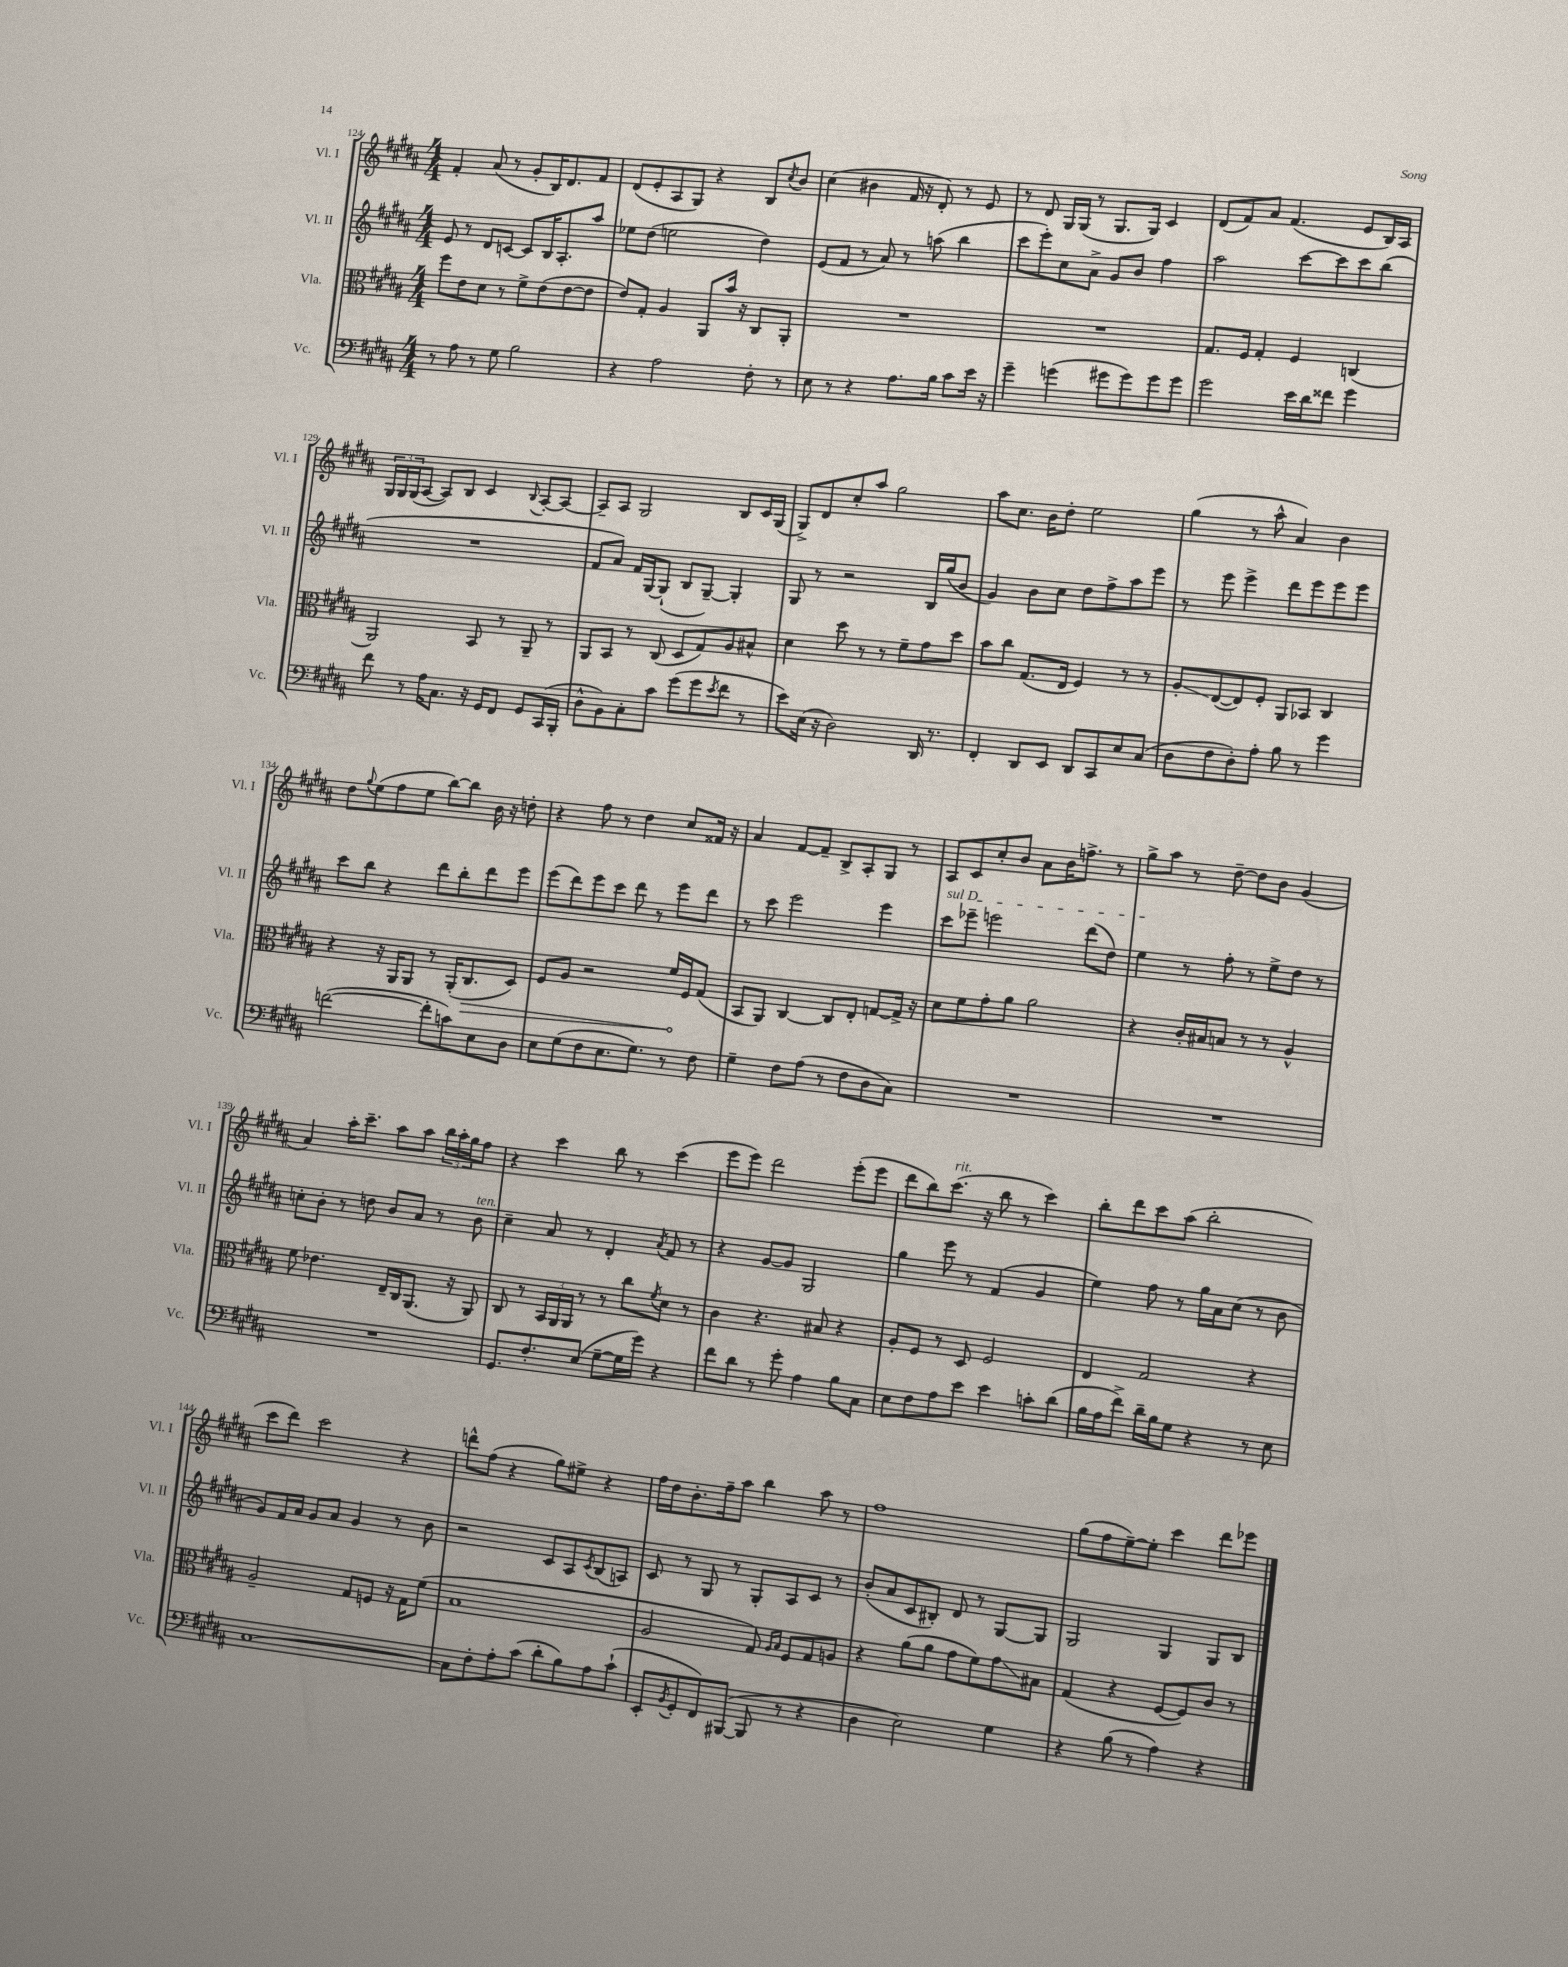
<<
\new StaffGroup <<
\new Staff = "s0" \with { instrumentName = "Vl. I" shortInstrumentName = "Vl. I" } {
    \clef treble \key b \major \numericTimeSignature \time 4/4
    fis'4-. ais'8( r8 gis'8-. b16) dis'8. fis'8 |
    dis'8( e'8-. ais8 gis8) r4 b8 \acciaccatura { cis''8 } b'8 |
    cis''4( bis'4 fis'16 r16 dis'8-.) r8 e'8 |
    r8 dis'8 gis16 gis16( r8 gis8. gis16) cis'4 |
    dis'8( fis'8) ais'8 fis'4.( e'8 b16) ais16 |
    \tuplet 3/2 { gis16 gis16 gis16( } ais8~ ais8) b8 cis'4 \appoggiatura { b8 } ais8~-. ais8~ |
    ais8-- ais8 gis2 b8 cis'16 gis16( |
    gis8->) dis'8 cis''8-. ais''8 gis''2 |
    ais''8 cis''8. b'16 dis''8-. e''2 |
    gis''4( r8 ais''8-^ ais'4) b'4 |
    dis''8 \appoggiatura { gis''8 } e''8( fis''8 e''8 b''8~) b''8 b'16 r16 d''8-. |
    r4 fis''8 r8 dis''4 cis''8 fisis'16 r16 |
    ais'4 fis'8~ fis'8-- b8-> ais8-. gis8 r8 |
    ais8 cis'8 cis''8-. b'8 ais'8 b'16 f''8.-> r8 |
    gis''8-> ais''8 r8 dis''8~-- dis''8 b'8 gis'4( |
    ais'4) ais''16-. cis'''8.-- ais''8 ais''8 \tuplet 3/2 { b''16 ais''16-. gis''16 } fis''8 |
    r4 cis'''4 b''8 r8 cis'''4( |
    e'''8 e'''8) dis'''2 e'''8-.( e'''8 |
    dis'''8 b''8) cis'''8.^\markup { \italic "rit." }( r16 b''8 r8 cis'''4) |
    b''8-. dis'''8 cis'''8 ais''8( b''2-. |
    cis'''8 dis'''8) cis'''2 r4 |
    d'''8-^ fis''8( r4 gis''8) eis''8-> r4 |
    fis''16 dis''16 b'8.-. fis''16-- ais''8 b''4 ais''8 r8 |
    fis''1 |
    gis''8( fis''8 e''8~--) e''8-. cis'''4 dis'''8 ees'''8 \bar "|." |
}
\new Staff = "s1" \with { instrumentName = "Vl. II" shortInstrumentName = "Vl. II" } {
    \clef treble \key b \major \numericTimeSignature \time 4/4
    e'8 r8 dis'8 c'8~ c'8 b16 ais8.-. ais''8 |
    ees''8 dis''8( e''2 dis''4) |
    e'8( fis'8 r8 ais'8) r8 a''8( b''4 |
    cis'''8 e'''8-.) cis''8 ais'8-> gis'8 b'8 fis''4 |
    ais''2 cis'''8~ cis'''8 cis'''8 b''8( |
    R1 |
    fis'8 ais'8) fis'16 gis16~ gis8-!( b8 gis8~--) gis4-. |
    gis8 r8 r2 b16 gis''16( b'8 |
    gis'4) b'8 cis''8 dis''8 fis''8-> ais''8 e'''8 |
    r8 e'''8 e'''4-> dis'''8 e'''8 e'''8 e'''8 |
    cis'''8 b''8 r4 dis'''8 b''8-. dis'''8 e'''8 |
    e'''8( dis'''8) e'''8 cis'''8 dis'''8 r8 e'''8 dis'''8 |
    r8 cis'''8 e'''2 e'''4 |
    \once \override TextSpanner.bound-details.left.text = \markup { \italic "sul D" } cis'''8\startTextSpan ees'''8-- e'''2 dis'''8( dis''8) |
    e''4\stopTextSpan r8 fis''8-. r8 e''8-> dis''8 r8 |
    c''8-. b'8-. r8 d''8 b'8 ais'8 r8 b'8^\markup { \italic "ten." } |
    cis''4-- ais'8 r8 dis'4-. \acciaccatura { ais'8 } fis'8 r8 |
    r4 gis'8~ gis'8 gis2 |
    gis''4 e'''8 r8 fis'4( gis'4 |
    e''4) fis''8 r8 gis''16 ais'16 cis''8( r8 b'8 |
    gis'8) fis'16 ais'16 gis'8 ais'8 gis'4 r8 b'8 |
    r2 cis'8 ais8 \acciaccatura { cis'8 } b8( a8) |
    cis'8 r8 gis8 r8 gis8-. ais8 cis'8 r8 |
    b'8-.( ais'8 cis'8 bis8-.) dis'8 r8 gis8~ gis8 |
    gis2 gis4 gis8 b8 \bar "|." |
}
\new Staff = "s2" \with { instrumentName = "Vla." shortInstrumentName = "Vla." } {
    \clef alto \key b \major \numericTimeSignature \time 4/4
    fis''8 e'8 dis'8 r8 fis'8-> e'8( e'8~ e'8 |
    e'8) gis8-. ais4 ais,8 b'16 r16 cis8 ais,8-. |
    R1 |
    R1 |
    gis8. fis16 gis4-. fis4 c4( |
    ais,2) b,8 r8 ais,8-- r8 |
    ais,8 b,8 r8 cis8( dis8 gis8) ais8 bis8-^ |
    dis'4 dis''8 r8 r8 fis'8-- gis'8 dis''8 |
    b'8 cis''8 gis8.( e16 fis4) r8 r8 |
    ais8-.\glissando e8~( e8) fis8-. ais,8 bes,8 cis4 |
    r4 r16 ais,16 ais,8 r8 ais,16-.( \once \override Hairpin.circled-tip = ##t cis8.\> dis8) |
    fis8 ais8 r2 fis'16\! fis16 gis8( |
    b,8 ais,8) cis4~ cis8 e8-. g8~ g16-> r16 |
    dis'8 fis'8 gis'8-. ais'8 ais'2 |
    r4 cis'16-. bis16 b8 r8 r8 ais4-^ |
    fis'8 ees'4. e16-- cis16 ais,8.( r16 ais,8) |
    cis8 r8 \tuplet 3/2 { b,16 ais,16 ais,16 } r8 r8 cis''8 \acciaccatura { fis'8 } dis'8 r8 |
    cis'4 r4. bis8 r4 |
    ais8-. fis8 r8 dis8 fis2 |
    e4 gis2 r4 |
    ais2-- gis8 f8 r16 gis16 fis'8( |
    b1 |
    ais2 gis8) \grace { ais16 b16 } fis8 gis8 a8 |
    r4 ais'8( ais'8 gis'8 fis'8) gis'8\glissando bis8 |
    gis4( r4 fis8~ fis8) cis'8 r8 \bar "|." |
}
\new Staff = "s3" \with { instrumentName = "Vc." shortInstrumentName = "Vc." } {
    \clef bass \key b \major \numericTimeSignature \time 4/4
    r8 ais8 r8 gis8 b2 |
    r4 ais2 fis8-. r8 |
    e8 r8 r4 ais8. b16 cis'8 e'16 r16 |
    gis'4-- g'4( gis'8 gis'8) gis'8 gis'8 |
    gis'2 e'16 dis'16 fisis'8 gis'4 |
    fis'8 r8 ais16 cis8. r16 gis,16 fis,8 gis,8 cis,16( b,,16-. |
    dis8-^ b,8) cis8-. cis'8 gis'8( gis'8 \acciaccatura { e'8 } fis'8 r8 |
    e'8) e16( r16 dis2) dis,16 r8. |
    fis,4-. dis,8 e,8 dis,8 cis,8 e8 cis8( |
    dis8 fis8 dis8-.) ais8-. b8 r8 gis'4 |
    f'2~( f'8-. c'8) e8 dis8 |
    e8 gis8( fis8 e8. gis8.) r8 fis8 |
    gis4-- fis8 ais8( r8 fis8 dis8 cis8) |
    R1 |
    R1 |
    R1 |
    gis,8. fis8.-. e8( gis8~-- gis16 gis'16) r4 |
    fis'8 dis'8 r8 gis'8-. ais4 b8 cis8 |
    e8 fis8 ais8 e'8 e'4 c'8-. dis'8( |
    b16 ais16 fis'8->) dis'16-- b16 gis8 r4 r8 e8 |
    cis1~ |
    cis8 fis8-. ais8-. cis'8( dis'8-. b8) ais8 cis'8-!( |
    e,8-. \acciaccatura { b,8 } gis,8-. fis,8) bis,,8~( bis,,8 r8 r4 |
    dis4 e2) gis4 |
    r4 b8( r8 ais4) r4 \bar "|." |
}
>>
>>
\layout { \context { \Score currentBarNumber = #124 } }
